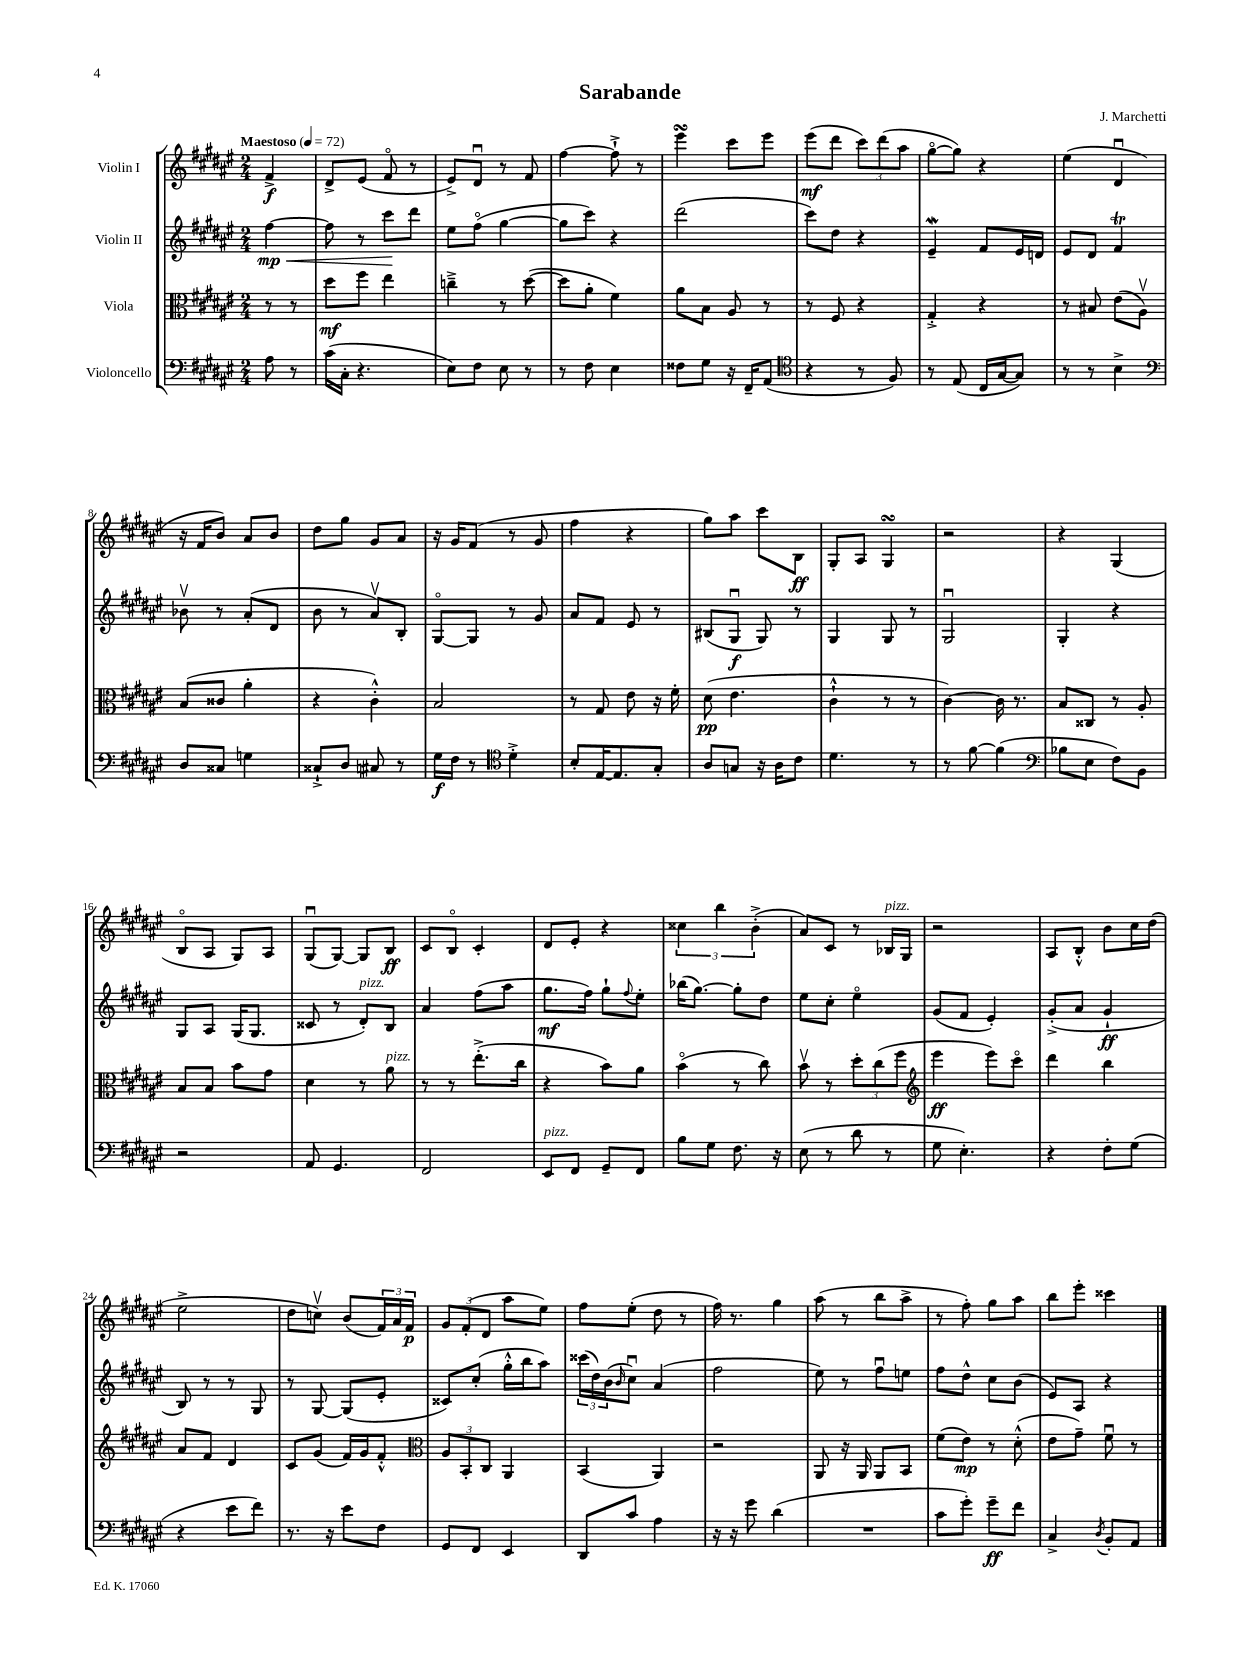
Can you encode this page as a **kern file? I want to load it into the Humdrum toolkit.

**kern	**dynam	**kern	**dynam	**kern	**dynam	**kern	**dynam
*part4	*part4	*part3	*part3	*part2	*part2	*part1	*part1
*staff4	*staff4	*staff3	*staff3	*staff2	*staff2	*staff1	*staff1
*I"Violoncello	*	*I"Viola	*	*I"Violin II	*	*I"Violin I	*
*clefF4	*	*clefC3	*	*clefG2	*	*clefG2	*
*k[f#c#g#d#a#e#]	*	*k[f#c#g#d#a#e#]	*	*k[f#c#g#d#a#e#]	*	*k[f#c#g#d#a#e#]	*
*M2/4	*	*M2/4	*	*M2/4	*	*M2/4	*
*MM72	*	*MM72	*	*MM72	*	*MM72	*
=	=	=	=	=	=	=	=
!	!	!	!	!	!	!LO:TX:a:B:t=Maestoso	!
!	!	!	!	!	!LO:HP:b	!	!
8A#\	.	8r	.	[4ff#\	< mp	4f#^/	f
8r	.	8r	.	.	.	.	.
=1	=1	=1	=1	=1	=1	=1	=1
(16c#\LL	.	8dd#\L	mf	8ff#\]	.	8d#^/L	.
16C#'\JJ	.	.	.	.	.	.	.
4.r	.	8ff#\J	.	8r	.	(8e#/J	.
.	.	4ee#\	.	8ccc#\L	.	8f#/	.
.	.	.	.	8ddd#\J	[	8r	.
=2	=2	=2	=2	=2	=2	=2	=2
8E#\L)	.	4ccn~^\	.	8ee#\L	.	8e#^/L)	.
8F#\J	.	.	.	(8ff#\J	.	8d#u/J	.
8E#\	.	8r	.	[4gg#\	.	8r	.
8r	.	([8dd#\	.	.	.	8f#/	.
=3	=3	=3	=3	=3	=3	=3	=3
8r	.	8dd#\L]	.	8gg#\L]	.	[4ff#\	.
8F#\	.	8a#'\J	.	8ccc#\J)	.	.	.
4E#\	.	4f#\)	.	4r	.	8ff#`^\]	.
.	.	.	.	.	.	8r	.
=4	=4	=4	=4	=4	=4	=4	=4
8F##X\L	.	8a#\L	.	(2ddd#\	.	4eee#sSsS\	.
8G#\J	.	8B\J	.	.	.	.	.
16r	.	8A#/	.	.	.	8ccc#\L	.
16FF#~/KL	.	.	.	.	.	.	.
(8AA#/J	.	8r	.	.	.	8eee#\J	.
=5	=5	=5	=5	=5	=5	=5	=5
*clefC4	*	*	*	*	*	*	*
4r	.	8r	.	8ccc#\L)	.	(8eee#\L	mf
.	.	8F#/	.	8dd#\J	.	8ddd#\J	.
8r	.	4r	.	4r	.	12ccc#\L)	.
.	.	.	.	.	.	(12ddd#\	.
8F#/)	.	.	.	.	.	.	.
.	.	.	.	.	.	12aa#\J	.
=6	=6	=6	=6	=6	=6	=6	=6
8r	.	4G#'^/	.	4e#W~/	.	[8gg#\L	.
(8E#/	.	.	.	.	.	8gg#\J])	.
16C#/LL	.	4r	.	8f#/L	.	4r	.
[16G#/J	.	.	.	.	.	.	.
8G#/J])	.	.	.	16e#/L	.	.	.
.	.	.	.	16dn/JJ	.	.	.
=7	=7	=7	=7	=7	=7	=7	=7
8r	.	8r	.	8e#/L	.	(4ee#\	.
8r	.	8B#X/	.	8d#/J	.	.	.
4B^\	.	(8e#\L	.	4f#T/	.	4d#u/	.
.	.	8A#v\J)	.	.	.	.	.
!!LO:LB:g=z
=8	=8	=8	=8	=8	=8	=8	=8
*clefF4	*	*	*	*	*	*	*
8D#/L	.	(8B/L	.	8b-Xv\	.	16r	.
.	.	.	.	.	.	16f#/KL	.
8C##X/J	.	8c##X/J	.	8r	.	8b/J)	.
4Gn\	.	4a#'\	.	(8a#'/L	.	8a#/L	.
.	.	.	.	8d#/J	.	8b/J	.
=9	=9	=9	=9	=9	=9	=9	=9
8C##X`^/L	.	4r	.	8b\	.	8dd#\L	.
8D#/J	.	.	.	8r	.	8gg#\J	.
8C#X/	.	4c#'^^\)	.	8a#v/L)	.	8g#/L	.
8r	.	.	.	8B'/J	.	8a#/J	.
=10	=10	=10	=10	=10	=10	=10	=10
16G#\LL	f	2B/	.	[8G#/L	.	16r	.
16F#\JJ	.	.	.	.	.	16g#/KL	.
8r	.	.	.	8G#/J]	.	(8f#/J	.
*clefC4	*	*	*	*	*	*	*
4d#'^\	.	.	.	8r	.	8r	.
.	.	.	.	8g#/	.	8g#/	.
=11	=11	=11	=11	=11	=11	=11	=11
8B'/L	.	8r	.	8a#/L	.	4ff#\	.
[16E#/K	.	8G#/	.	8f#/J	.	.	.
8.E#/]	.	.	.	.	.	.	.
.	.	8e#\	.	8e#/	.	4r	.
8G#'/J	.	16r	.	8r	.	.	.
.	.	16f#'\	.	.	.	.	.
=12	=12	=12	=12	=12	=12	=12	=12
8A#/L	.	(8d#\	pp	(8B#X/L	.	8gg#\L)	.
8Gn/J	.	4.e#\	.	8G#u/J	f	8aa#\J	.
16r	.	.	.	8G#/)	.	8ccc#\L	.
16A#\KL	.	.	.	.	.	.	.
8c#\J	.	.	.	8r	.	8B\J	ff
=13	=13	=13	=13	=13	=13	=13	=13
4.d#\	.	4c#`^^\	.	4G#/	.	8G#'/L	.
.	.	.	.	.	.	8A#/J	.
.	.	8r	.	8G#/	.	4G#sSSS/	.
8r	.	8r	.	8r	.	.	.
=14	=14	=14	=14	=14	=14	=14	=14
8r	.	[4c#\)	.	2G#u/	.	2r	.
[8f#\	.	.	.	.	.	.	.
(4f#\]	.	16c#\]	.	.	.	.	.
.	.	8.r	.	.	.	.	.
=15	=15	=15	=15	=15	=15	=15	=15
*clefF4	*	*	*	*	*	*	*
8B-X\L	.	8B/L	.	4G#'/	.	4r	.
8E#\J	.	8C##X/J	.	.	.	.	.
8F#\L)	.	8r	.	4r	.	(4G#/	.
8BB\J	.	8A#'/	.	.	.	.	.
!!LO:LB:g=z
=16	=16	=16	=16	=16	=16	=16	=16
2r	.	8B/L	.	8G#/L	.	8B/L	.
.	.	8B/J	.	8A#/J	.	8A#/J	.
.	.	8b\L	.	(16G#/KL	.	8G#/L)	.
.	.	.	.	8.G#/J	.	.	.
.	.	8g#\J	.	.	.	8A#/J	.
=17	=17	=17	=17	=17	=17	=17	=17
8AA#/	.	4d#\	.	8c##X/	.	(8G#u/L	.
4.GG#/	.	.	.	8r	.	[8G#/J)	.
!	!	!	!	!LO:TX:a:i:t=pizz.	!	!	!
.	.	8r	.	8d#'/L)	.	8G#/L]	.
!	!	!LO:TX:a:i:t=pizz.	!	!	!	!	!
.	.	8a#\	.	8B/J	.	8B/J	ff
=18	=18	=18	=18	=18	=18	=18	=18
2FF#/	.	8r	.	4a#/	.	8c#/L	.
.	.	8r	.	.	.	8B/J	.
.	.	(8.ee#'^\L	.	(8ff#\L	.	4c#'/	.
.	.	.	.	8aa#\J	.	.	.
.	.	16cc#\Jk	.	.	.	.	.
=19	=19	=19	=19	=19	=19	=19	=19
!LO:TX:a:i:t=pizz.	!	!	!	!	!	!	!
8EE#/L	.	4r	.	8.gg#\L	mf	8d#/L	.
8FF#/J	.	.	.	.	.	8e#'/J	.
.	.	.	.	16ff#\Jk)	.	.	.
8GG#~/L	.	8b\L)	.	8gg#`\L	.	4r	.
.	.	.	.	8qqff#/	.	.	.
8FF#/J	.	8a#\J	.	8ee#'\J	.	.	.
=20	=20	=20	=20	=20	=20	=20	=20
8B\L	.	(4b\	.	(16bb-X\KL	.	6cc##X\	.
.	.	.	.	[8.gg#\J)	.	.	.
8G#\J	.	.	.	.	.	.	.
.	.	.	.	.	.	6bb\	.
8.F#\	.	8r	.	8gg#'\L]	.	.	.
.	.	.	.	.	.	(6b'^\	.
.	.	8cc#\)	.	8dd#\J	.	.	.
16r	.	.	.	.	.	.	.
=21	=21	=21	=21	=21	=21	=21	=21
(8E#\	.	8bv\	.	8ee#\L	.	8a#/L)	.
8r	.	8r	.	8cc#'\J	.	8c#/J	.
8d#\	.	12dd#'\L	.	4ee#\	.	8r	.
.	.	(12cc#\	.	.	.	.	.
!	!	!	!	!	!	!LO:TX:a:i:t=pizz.	!
8r	.	.	.	.	.	16B-X/LL	.
.	.	12ff#\J	.	.	.	.	.
.	.	.	.	.	.	16G#/JJ	.
=22	=22	=22	=22	=22	=22	=22	=22
*	*	*clefG2	*	*	*	*	*
8G#\	.	4eee#\	ff	(8g#/L	.	2r	.
4.E#'\)	.	.	.	8f#/J	.	.	.
.	.	8eee#\L)	.	4e#'/)	.	.	.
.	.	8ccc#\J	.	.	.	.	.
=23	=23	=23	=23	=23	=23	=23	=23
4r	.	4ddd#\	.	(8g#'^/L	.	8A#/L	.
.	.	.	.	8a#/J	.	8B'^^/J	.
8F#'\L	.	4bb\	.	4g#`/	ff	8b\L	.
(8G#\J	.	.	.	.	.	16cc#\L	.
.	.	.	.	.	.	(16dd#\JJ	.
!!LO:LB:g=z
=24	=24	=24	=24	=24	=24	=24	=24
4r	.	8a#/L	.	8B/)	.	2ee#^\	.
.	.	8f#/J	.	8r	.	.	.
8e#\L	.	4d#/	.	8r	.	.	.
8f#\J)	.	.	.	8G#/	.	.	.
=25	=25	=25	=25	=25	=25	=25	=25
8.r	.	8c#/L	.	8r	.	8dd#\L	.
.	.	(8g#/J	.	[8G#/	.	8ccnv\J)	.
16r	.	.	.	.	.	.	.
8e#\L	.	16f#/LL)	.	(8G#/L]	.	(8b/L	.
.	.	16g#/J	.	.	.	.	.
8F#\J	.	8f#'^^/J	.	8e#'/J	.	24f#/L)	.
.	.	.	.	.	.	24a#/	.
.	.	.	.	.	.	24f#/JJ	p
=26	=26	=26	=26	=26	=26	=26	=26
*	*	*clefC3	*	*	*	*	*
8GG#/L	.	12A#/L	.	8c##X/L)	.	12g#/L	.
.	.	12BB'/	.	.	.	(12f#'/	.
8FF#/J	.	.	.	(8cc#'/J	.	.	.
.	.	12C#/J	.	.	.	12d#/J	.
4EE#/	.	4AA#/	.	16gg#'^^\LL	.	8aa#\L	.
.	.	.	.	16bb\J	.	.	.
.	.	.	.	8aa#\J)	.	8ee#\J)	.
=27	=27	=27	=27	=27	=27	=27	=27
8DD#/L	.	(4BB/	.	(24ccc##X\LL	.	8ff#\L	.
.	.	.	.	24dd#\)	.	.	.
.	.	.	.	(24b\J	.	.	.
.	.	.	.	16qqb/	.	.	.
8c#/J	.	.	.	8cc#u\J)	.	(8ee#'\J	.
4A#\	.	4AA#/)	.	(4a#/	.	8dd#\	.
.	.	.	.	.	.	8r	.
=28	=28	=28	=28	=28	=28	=28	=28
16r	.	2r	.	2ff#\	.	16ff#\)	.
16r	.	.	.	.	.	8.r	.
8g#\	.	.	.	.	.	.	.
(4d#\	.	.	.	.	.	4gg#\	.
=29	=29	=29	=29	=29	=29	=29	=29
2r	.	8AA#/	.	8ee#\)	.	(8aa#\	.
.	.	16r	.	8r	.	8r	.
.	.	16AA#/	.	.	.	.	.
.	.	8AA#/L	.	8ff#u\L	.	8bb\L	.
.	.	8BB/J	.	8een\J	.	8aa#^\J	.
=30	=30	=30	=30	=30	=30	=30	=30
8c#\L	.	(8f#\L	.	8ff#\L	.	8r	.
8g#'\J)	.	8e#\J)	mp	8dd#^^\J	.	8ff#'\)	.
8g#~\L	ff	8r	.	8cc#\L	.	8gg#\L	.
8f#\J	.	(8d#'^^\	.	(8b\J	.	8aa#\J	.
=31	=31	=31	=31	=31	=31	=31	=31
4C#^/	.	8e#\L	.	8e#/L)	.	8bb\L	.
.	.	8g#~\J)	.	8A#/J	.	8eee#'\J	.
8qD#/	.	.	.	.	.	.	.
8BB'/L	.	8f#u\	.	4r	.	4ccc##X\	.
8AA#/J	.	8r	.	.	.	.	.
==	==	==	==	==	==	==	==
*-	*-	*-	*-	*-	*-	*-	*-
